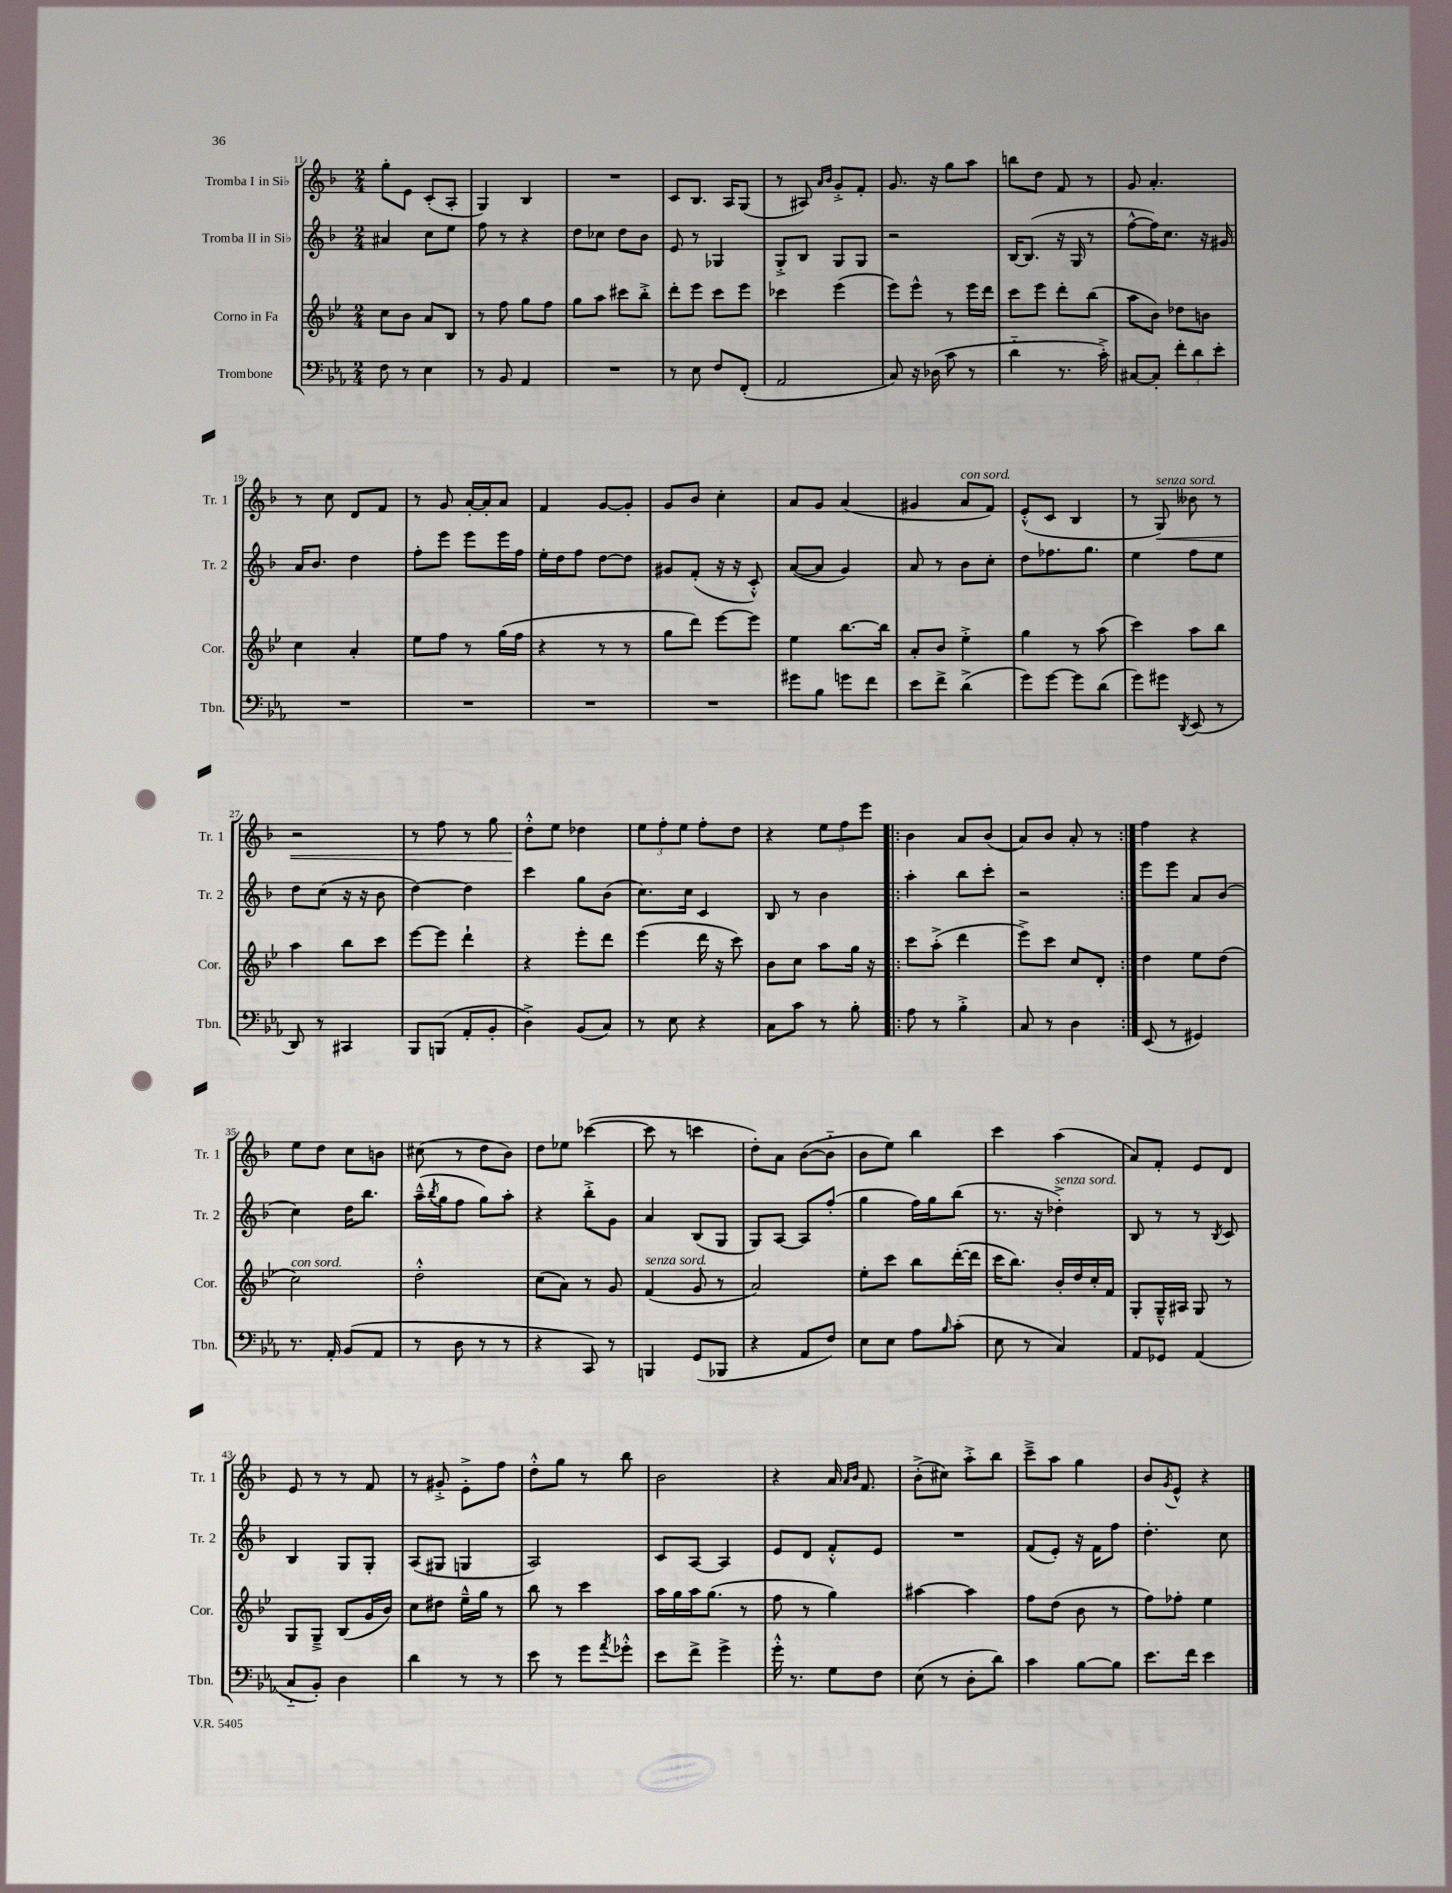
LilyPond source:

<<
\new StaffGroup <<
\new Staff = "s0" \with { instrumentName = "Tromba I in Sib" shortInstrumentName = "Tr. 1" } {
    \clef treble \key f \major \numericTimeSignature \time 2/4
    g''8-. e'8 c'8-.( a8-. |
    g4) bes4 |
    R2 |
    c'8 bes8. a16 g8( |
    r8 ais8) \grace { a'16 bes'16 } g'8-.-> f'8-. |
    g'8. r16 g''8 a''8 |
    b''8 d''8 f'8 r8 |
    g'8 a'4.-. |
    r8 c''8 d'8 f'8 |
    r8 g'8 a'16~-. a'16-. a'8 |
    f'4 g'8~ g'8-. |
    g'8 bes'8 c''4-. |
    a'8 g'8 a'4( |
    gis'4 a'8^\markup { \italic "con sord." } f'8) |
    e'8-.-^( c'8 bes4 |
    r8 g8\<^\markup { \italic "senza sord." }) beses'8 r8 |
    r2 |
    r8 f''8 r8 g''8 |
    d''8-.-^\! e''8 des''4 |
    \tuplet 3/2 { e''8 f''8-. e''8 } f''8-. d''8 |
    r4 \tuplet 3/2 { e''8 f''8 e'''8 } |
    \repeat volta 2 { bes'4 a'8 bes'8( |
    a'8) bes'8 a'8-. r8 | }
    f''4 r4 |
    e''8 d''8 c''8 b'8 |
    cis''8( r8 d''8 bes'8) |
    d''8 ees''8 ces'''4~( |
    ces'''8 r8 c'''4 |
    d''8-.) a'8 bes'8~( bes'8-_ |
    bes'8 e''8) bes''4 |
    c'''4 a''4( |
    a'8) f'8-. e'8 d'8 |
    e'8 r8 r8 f'8 |
    r8 gis'8-.-> e'8-.-> f''8 |
    d''8-.-^ g''8 r8 bes''8 |
    bes'2 |
    r4 a'16 \grace { a'16 bes'16 } f'8. |
    bes'8-.->( cis''8) a''8-.-> bes''8 |
    c'''8---> a''8 g''4 |
    bes'8 \acciaccatura { g'8 } e'8-^ r4 \bar "|." |
}
\new Staff = "s1" \with { instrumentName = "Tromba II in Sib" shortInstrumentName = "Tr. 2" } {
    \clef treble \key f \major \numericTimeSignature \time 2/4
    ais'4 c''8 e''8 |
    f''8 r8 r4 |
    d''8 ces''8 d''8 bes'8 |
    e'8 r8 ges4 |
    g8-.-> bes8 g8 g8 |
    r2 |
    bes16~ bes8.( r16 g16 r8 |
    f''8~-^ f''16) c''8. r16 gis'16 |
    a'16 bes'8. d''4 |
    f''8-. e'''8 e'''8 e'''16 f''16 |
    e''16-. d''16 f''8 d''8~ d''8 |
    gis'8 f'8-.( r16 r16 c'8-.-^) |
    a'8~( a'8 g'4) |
    a'8 r8 bes'8 c''8-. |
    d''8 fes''8. g''8. |
    e''4 f''8 e''8 |
    d''8 c''8( r16 r16 bes'8 |
    d''4~) d''4 |
    c'''4 g''8 bes'8( |
    c''8.) c''16 c'4 |
    bes8 r8 bes'4 |
    \repeat volta 2 { a''4-. bes''8 c'''8-. |
    r2 | }
    e'''8 e'''8 a'8 bes'8( |
    c''4) d''16 bes''8. |
    a''16---^( \acciaccatura { bes''8 } g''16 f''8 g''8) a''8-. |
    r4 bes''8-.-> g'8 |
    a'4 bes8( g8 |
    g8) a8~ a8 f''8-.( |
    g''4 f''16) g''16 bes''8( |
    r8. r16 des''4-.->^\markup { \italic "senza sord." }) |
    bes8 r8 r8 \acciaccatura { bes8 } c'8 |
    bes4 g8 g8-. |
    a8( gis8 g4 |
    a2) |
    c'8 a8~ a4 |
    e'8 d'8 f'8-.-^ e'8 |
    R2 |
    f'8( e'8-.) r16 f'16 f''8 |
    d''4.-. c''8 \bar "|." |
}
\new Staff = "s2" \with { instrumentName = "Corno in Fa" shortInstrumentName = "Cor." } {
    \clef treble \key bes \major \numericTimeSignature \time 2/4
    c''8 bes'8 a'8 bes8 |
    r8 f''8 g''8 f''8 |
    g''8 a''8 cis'''8 bes''8-.-> |
    d'''8-. ees'''8 c'''8 ees'''8 |
    ces'''4 ees'''4( |
    ees'''8) ees'''8-^ r8 ees'''16 d'''16 |
    c'''8 ees'''8 d'''8-. bes''8( |
    a''8 bes'8) des''8 b'8 |
    c''4 a'4-. |
    ees''8 f''8 r8 g''16( f''16 |
    r4 r8 r8 |
    g''8 d'''8) ees'''8~ ees'''8 |
    ees''4 bes''8.~ bes''16 |
    a'8-. bes'8 ees''4-.-> |
    g''4 r8 a''8( |
    c'''4) a''8 bes''8 |
    a''4 bes''8 c'''8 |
    ees'''8~ ees'''8 d'''4-! |
    r4 ees'''8-. d'''8 |
    ees'''4( d'''16 r16 c'''8) |
    bes'8 c''8 a''8 g''16 r16 |
    \repeat volta 2 { c'''8 a''8-.->( d'''4 |
    ees'''8->) c'''8 c''8 d'8-. | }
    d''4 ees''8 d''8( |
    c''2^\markup { \italic "con sord." }) |
    d''2-.-^ |
    c''8( a'8) r8 g'8 |
    f'4^\markup { \italic "senza sord." }( g'8 r8 |
    a'2) |
    ees''8-. c'''8 bes''8 d'''16~-.( d'''16 |
    c'''16 bes''8.) bes'16-. d''16 c''16-. f'16 |
    g8-. g16---^ ais16 g8 r8 |
    g8 g8---> bes8( g'16 bes'16) |
    c''8 dis''8 ees''16---^ g''16 r8 |
    bes''8 r8 c'''4 |
    a''16 g''16 a''16 g''8.( r8 |
    f''8 r8 g''4) |
    ais''4~ ais''4 |
    f''8 d''8( bes'8 r8 |
    f''8) fes''8-. ees''4 \bar "|." |
}
\new Staff = "s3" \with { instrumentName = "Trombone" shortInstrumentName = "Tbn." } {
    \clef bass \key ees \major \numericTimeSignature \time 2/4
    f8 r8 ees4 |
    r8 bes,8 aes,4 |
    R2 |
    r8 ees8 f8 f,8-.( |
    aes,2 |
    c8) r16 des16( c'8 r8 |
    d'4-_ r8. c'16-.->) |
    cis8~ cis8-. \tuplet 3/2 { f'8-. d'8 ees'8-. } |
    R2 |
    R2 |
    R2 |
    R2 |
    gis'8 bes8 g'8 f'8 |
    ees'8 f'8-> d'4->( |
    g'8) g'8~ g'8 d'8( |
    g'8) gis'8 \acciaccatura { d,8 } ees,8( r8 |
    d,8) r8 cis,4 |
    bes,,8 b,,8( aes,8-. bes,8-. |
    d4->) bes,8( c8) |
    r8 ees8 r4 |
    c8 c'8 r8 bes8-. |
    \repeat volta 2 { aes8 r8 bes4-.-> |
    c8 r8 d4 | }
    ees,8( r8 gis,4) |
    r8. aes,16-. bes,8( aes,8 |
    r8 d8 r8 r8 |
    r4 c,8) r8 |
    b,,4 g,8( bes,,8 |
    r4 aes,8 f8) |
    ees8 ees8 aes8 \grace { bes16 } c'8-.( |
    ees8 r8 c4) |
    aes,8 ges,8 aes,4( |
    c8-_ bes,8-.) d4 |
    d'4 r8 r8 |
    ees'8 r8 g'8 \acciaccatura { aes'8 } ges'8-.-^ |
    ees'8 f'8-> g'4-> |
    g'16-.-^ r8. g8 f8 |
    ees8( r8 d8-. d'8) |
    c'4 bes8~ bes8 |
    ees'8. f'16 ees'4 \bar "|." |
}
>>
>>
\layout { \context { \Score currentBarNumber = #11 } }
